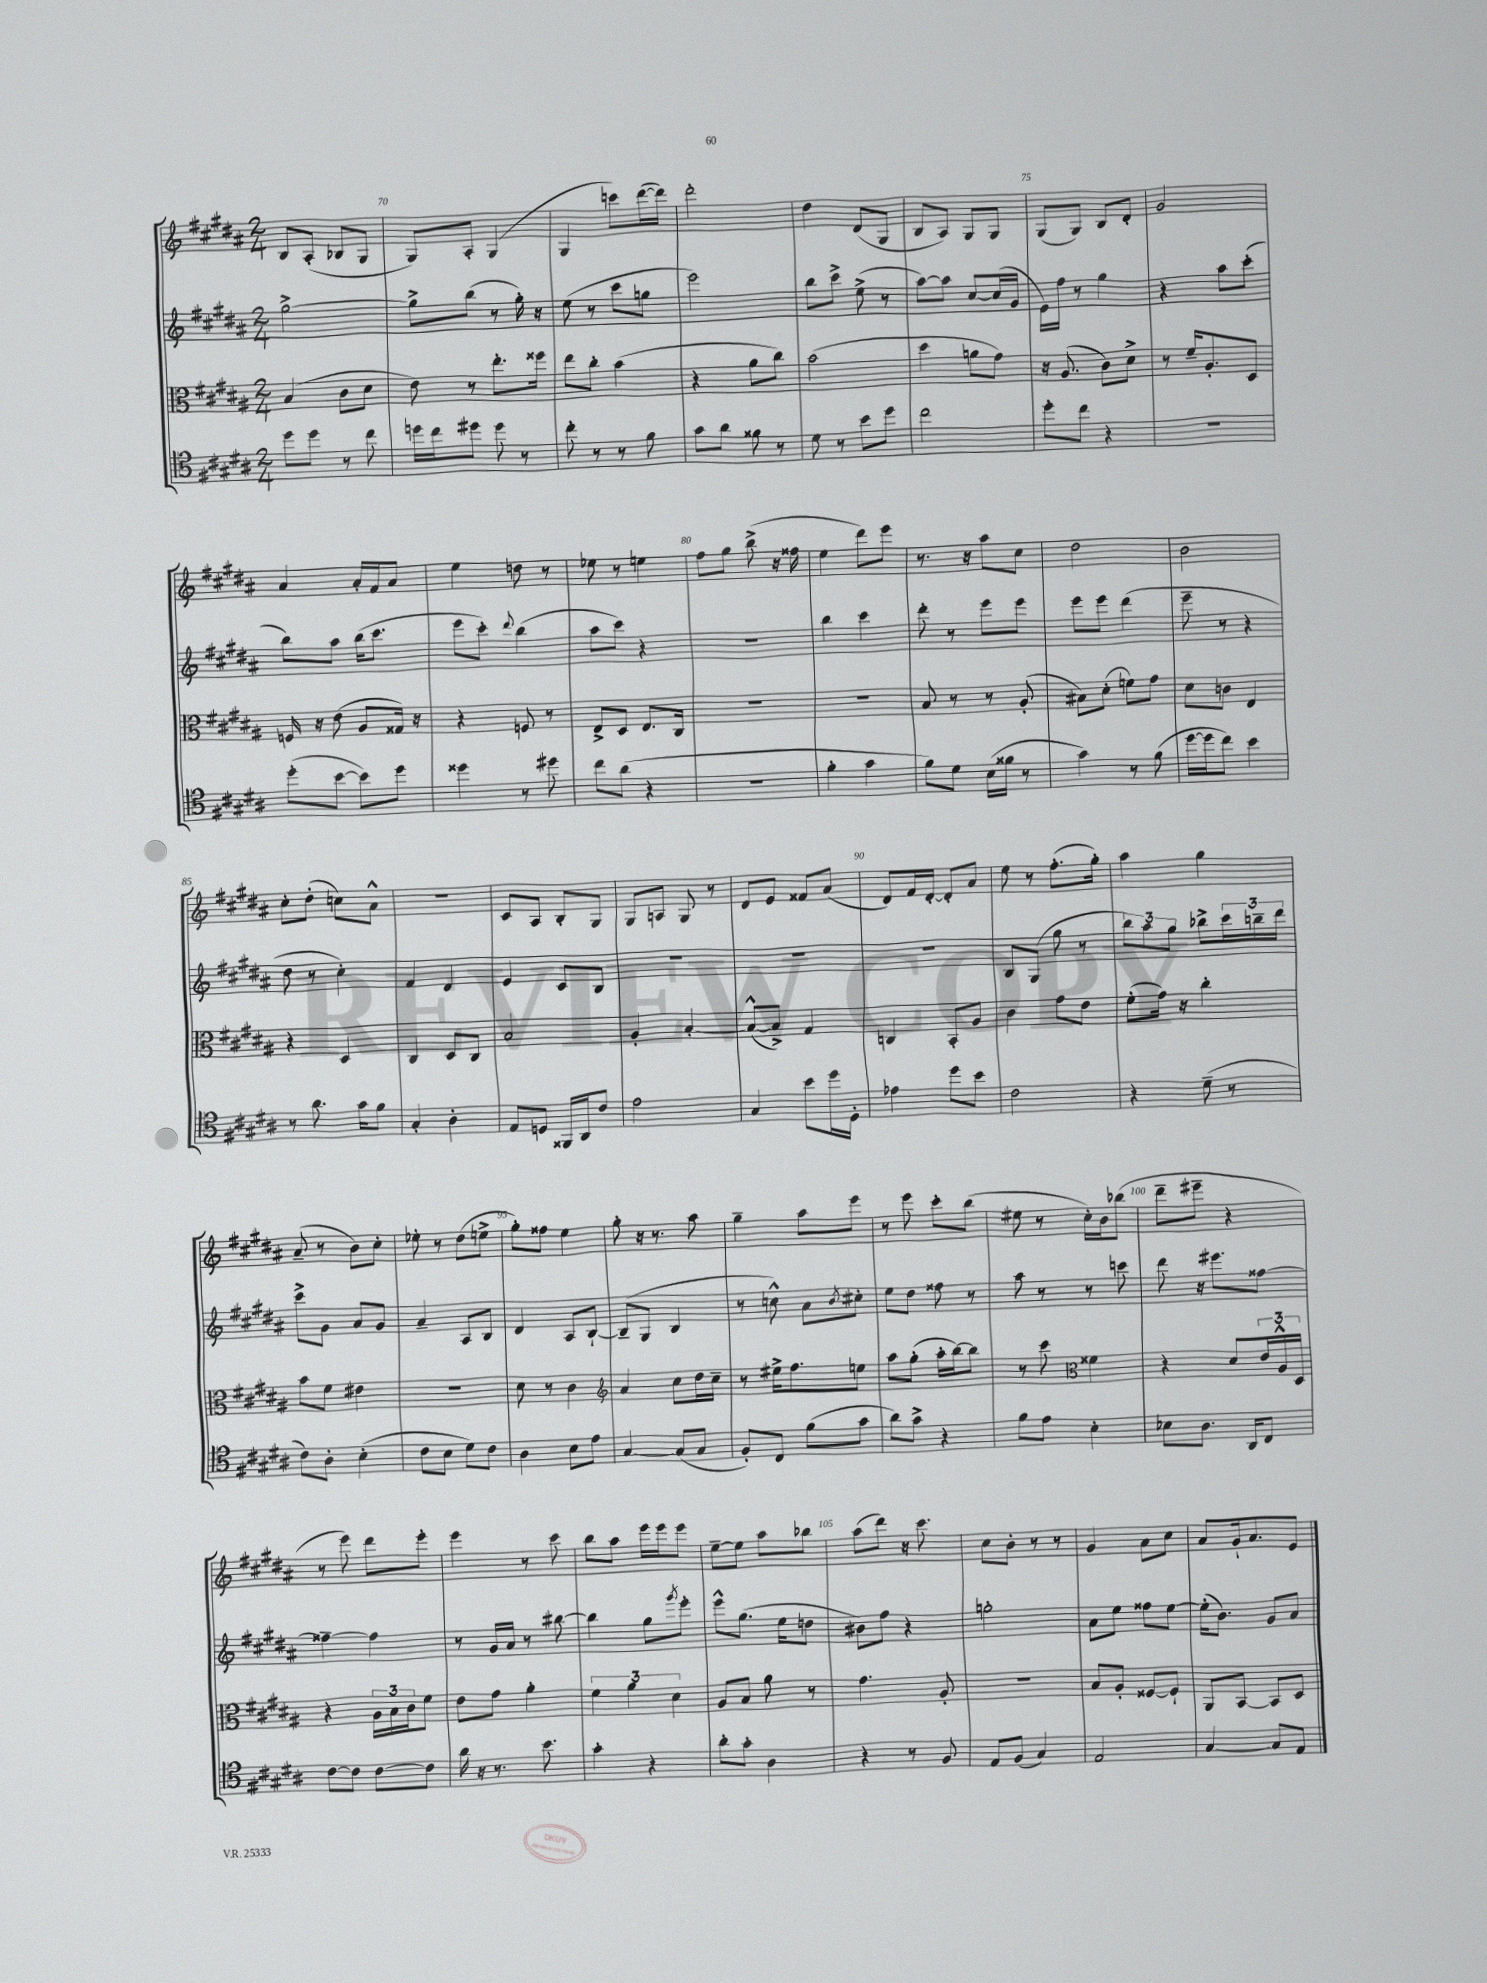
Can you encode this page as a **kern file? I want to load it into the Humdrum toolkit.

**kern	**kern	**kern	**kern
*staff4	*staff3	*staff2	*staff1
*clefC4	*clefC3	*clefG2	*clefG2
*k[f#c#g#d#a#]	*k[f#c#g#d#a#]	*k[f#c#g#d#a#]	*k[f#c#g#d#a#]
*M2/4	*M2/4	*M2/4	*M2/4
8dd#\L	(4B/	[2gg#^\	8B/L
8dd#\J	.	.	(8A#'/J
8r	8c#\L	.	8B-/L
8cc#\	8d#\J	.	8G#/J
=	=	=	=
16dd\LL	8e\)	8gg#^\]L	8G#/L)
16cc#\J	.	.	.
8dd#\J	8r	(8bb\J	8A#'/J
8dd#\	8.ee'\L	8r	(4G#/
8r	.	16gg#'\)	.
.	16ff##\Jk	16r	.
=	=	=	=
8cc#'\	8ee\L	(8ee\	4G#/
8r	8cc#'\J	8r	.
8r	(4b\	8ccc#\L	8ccc\L)
8f#\	.	8gg\J	([16ddd#\L
.	.	.	16ddd#\]JJ)
=	=	=	=
8g#\L	4r	2eee\)	2ddd#'\
8a#\J	.	.	.
8f##\	8a#\L	.	.
8r	8cc#\J)	.	.
=	=	=	=
8d#\	(2b\	8bb\L	4dd#\
8r	.	8ccc#^\J	.
8b\L	.	(8ee^\	(8d#/L
8dd#\J	.	8r	8G#/J
=	=	=	=
2cc#\	4dd#\	[8aa#\L)	8B/L
.	.	8aa#\]J	8A#/J)
.	8a\L	[8cc#/L	8G#/L
.	8g#\J)	(16cc#/]L	8G#/J
.	.	16g#/JJ	.
=	=	=	=
8dd#'\L	16r	16e\LL)	(8G#/L
.	(8.A#/	16ff#\JJ	.
8cc#\J	.	8r	8G#/J)
4r	8c#\L)	4gg#\	8B/L
.	8d#^\J	.	8d#'/J
=	=	=	=
2r	8r	4r	2g#/
.	16f#~/LK	.	.
.	8.A#'/	.	.
.	.	8aa#\L	.
.	8D#/J	(8ccc#'\J	.
=	=	=	=
(8dd#'\L	16F/	8bb\L)	4a#/
.	16r	.	.
[8b\J	(8e\	8aa#\J	.
8b\]L)	8A#/L	(16bb\LK	16a#'/LL
.	.	8.ccc#\J	16f#/J
8dd#\J	16G##/Jk)	.	8a#/J
.	16r	.	.
=	=	=	=
4dd##\	4r	8eee\L	4ee\
.	.	8ccc#'\J)	.
.	.	8qqddd#/	.
8r	8F/	(4bb\	8dd\
8dd#\	8r	.	8r
=	=	=	=
8cc#\L	8E^/L	8aa#\L	8ee-\
(8a#\J	8D#/J	8ccc#\J)	8r
4r	8.E/L	4r	4ee\
.	16C#/Jk	.	.
=	=	=	=
2r	2r	2r	8ff#\L
.	.	.	8gg#\J
.	.	.	(8bb^\
.	.	.	16r
.	.	.	16ff##\
=	=	=	=
4f#'\	2r	4bb\	4ee\
4g#\	.	4ccc#\	8ddd#\L)
.	.	.	8eee\J
=	=	=	=
8f#\L)	8B/	8ddd#'\	8.r
8d#\J	8r	8r	.
.	.	.	16r
(16B\LL	8r	8eee\L	8aa#\L
16f##\JJ	.	.	.
8r	(8A#'/	8eee\J	8cc#\J
=	=	=	=
4g#\)	8B#\L)	8eee\L	2dd#\
.	(8d#'\J	8eee\J	.
8r	8f\L)	(4ddd#\	.
(8f#\	8g#\J	.	.
=	=	=	=
[16dd#\LL	8d#\L	8eee~\	2b\
16dd#\]J	.	.	.
8cc#\J)	8c\J	8r	.
4b\	4E/	4r	.
=	=	=	=
8r	4r	8dd#\	8cc#'\L
8.a#\	.	8r	(8dd#'\J
.	4D#/	4cc#'\)	8cc\L)
16g#\LK	.	.	.
8f#\J	.	.	8a#^^\J
=	=	=	=
4G#'/	4C#/	4f#/	2r
4A#'\	8D#/L	4d#/	.
.	8C#/J	.	.
=	=	=	=
8E/L	2B/	4e/	8c#/L
8D/J	.	.	8A#/J
16FF##/LL	.	8c#/L	8B'/L
16AA#/J	.	.	.
8c#/J	.	8B/J	8G#/J
=	=	=	=
2e\	4A#'/	2r	8G#/L
.	.	.	8A/J
.	[4B'/	.	8G#/
.	.	.	8r
=	=	=	=
4G#/	(8B^^/_L	2r	8d#/L
.	8B^/]J)	.	8e/J
8b\L	4G#/	.	8f##/L
16dd#\L	.	.	(8a#/J
16D#'\JJ	.	.	.
=	=	=	=
4e-\	4C/	2r	8d#/L)
.	.	.	16f#/L
.	.	.	[16d#'/JJ
8dd#\L	8BB'/L	.	8d#'/]L
8b\J	8A#/J	.	8a#/J
=	=	=	=
2c#\	4c#\	8B/L	8ee\
.	.	(8G#/J	8r
.	8g#\L	8gg#\	(8.ff#'\L
.	8e\J	8r	.
.	.	.	16gg#'\Jk)
=	=	=	=
4r	(8f#'\L	12bb\L)	4aa#\
.	.	12aa#\	.
.	16g#\Jk)	.	.
.	.	12gg#\J	.
.	16r	.	.
(8d#~\	4cc#'\	8bb-^\L	4gg#\
8r	.	24ccc#\L	.
.	.	24bb~\	.
.	.	24ddd#\JJ	.
=	=	=	=
8c#\L)	8b\L	8ccc#^\L	(8a#~/
8A#'\J	8f#\J	8g#\J	8r
(4B'\	4e#\	8a#/L	8b\L)
.	.	8g#/J	8cc#'\J
=	=	=	=
8c#\L	2r	4a#~/	8ee-'\
8B\J	.	.	8r
8d#\L)	.	8A#/L	(8dd#\L
8c#\J	.	8B/J	8ee^\J
=	=	=	=
4A#\	8d#\	4d#/	8gg#'\L)
.	8r	.	8ff##\J
8B\L	4c#\	8A#/L	4ee\
8e\J	.	[8B`/J	.
=	=	=	=
*	*clefG2	*	*
[4G#/	4a#/	(8B~/]L	8gg#'\
.	.	8G#/J	16r
.	.	.	8.r
(8G#/]L	8cc#\L	4B/	.
8G#/J	16dd#\L	.	8aa#\
.	16cc#~\JJ	.	.
=	=	=	=
8F#'/L)	8r	8r	4gg#~\
8C#/J	16ee#^\LK	8cc^^\)	.
.	8.ff#\	.	.
(8f#\L	.	8a#\L	8aa#\L
.	.	8qb/	.
8g#\J	8ee\J	8cc#'\J	8eee\J
=	=	=	=
8a#\L)	8aa#\L	8ee\L	8r
8g#^\J	(8gg#'\J	8dd#\J	8eee\
4r	16aa#'\LL	8ff##\	8ccc#'\L
.	[16bb\J)	.	.
.	8bb\]J	8r	(8bb\J
=	=	=	=
8f#\L	8r	8aa#\	8ee#\
8e\J	8ccc#\	8r	8r
*	*clefC3	*	*
4B'\	4f##\	8r	16cc#'\LL)
.	.	.	16b\J
.	.	8ccc\	(8bb-\J
=	=	=	=
8B-\L	4r	8ddd#\	8ddd#~\L
8.A#\J	.	16r	8eee#~\J
.	.	8.eee#\L	.
.	8d#/L	.	4r
16AA#/LK	.	.	.
8C#/J	24e/L	[8ff##\J	.
.	24A#^^/	.	.
.	24D#/JJ	.	.
=	=	=	=
[8c#\L	4r	4ff##~\_	8r
8c#\]J	.	.	8eee\)
[8c#\L	24A#\LL	4ff##\]	8ddd#\L
.	24B\	.	.
.	24c#\J	.	.
8c#\]J	8f#\J	.	8eee'\J
=	=	=	=
16a#\	8e\L	8r	4eee\
16r	.	.	.
8.r	8g#\J	16g#/LL	.
.	.	16a#/JJ	.
.	4a#'\	8r	8r
8.b\	.	.	.
.	.	[8bb#\	8ccc#\
=	=	=	=
4g#'\	6f#\	4bb#\]	8bb\L
.	.	.	8aa#\J
.	6a#\	.	.
4r	.	8gg#\L	16eee\LL
.	.	.	16eee\J
.	6d#\	.	.
.	.	8qggg#/	.
.	.	8eee'\J	8eee\J
=	=	=	=
8a#'\L	8A#/L	8eee^^\L	[8ee~\L
8g#'\J	8B/J	(8.gg#\J	8ee\]J
4A#\	8a#\	.	8aa#\L
.	.	16ee\LK	.
.	8r	8dd\J	8bb-\J
=	=	=	=
4r	4.g#\	8b#\L)	(8aa#\L
.	.	8ff#\J	8ddd#\J)
8r	.	4r	16r
.	.	.	8.ccc#\
8F#/	8A#'/	.	.
=	=	=	=
8E/L	2r	2gg'\	8cc#\L
(8F#/J	.	.	8b'\J
4G#/)	.	.	8r
.	.	.	8r
=	=	=	=
2E/	8B/L	8a#\L	4g#/
.	8A#'/J	8ee\J	.
.	[8F##/L	8ff##\L	8a#\L
.	8F##`/]J	[8ee\J	8cc#\J
=	=	=	=
[4G#/	8AA#/L	(16ee'\]LK	8a#/L
.	.	8.b\J)	.
.	[8BB/J	.	16g#`/k
.	.	.	8.a#/
8G#/]L	8BB/]L	8g#/L	.
8E/J	8D#/J	8a#/J	8e/J
==	==	==	==
*-	*-	*-	*-
